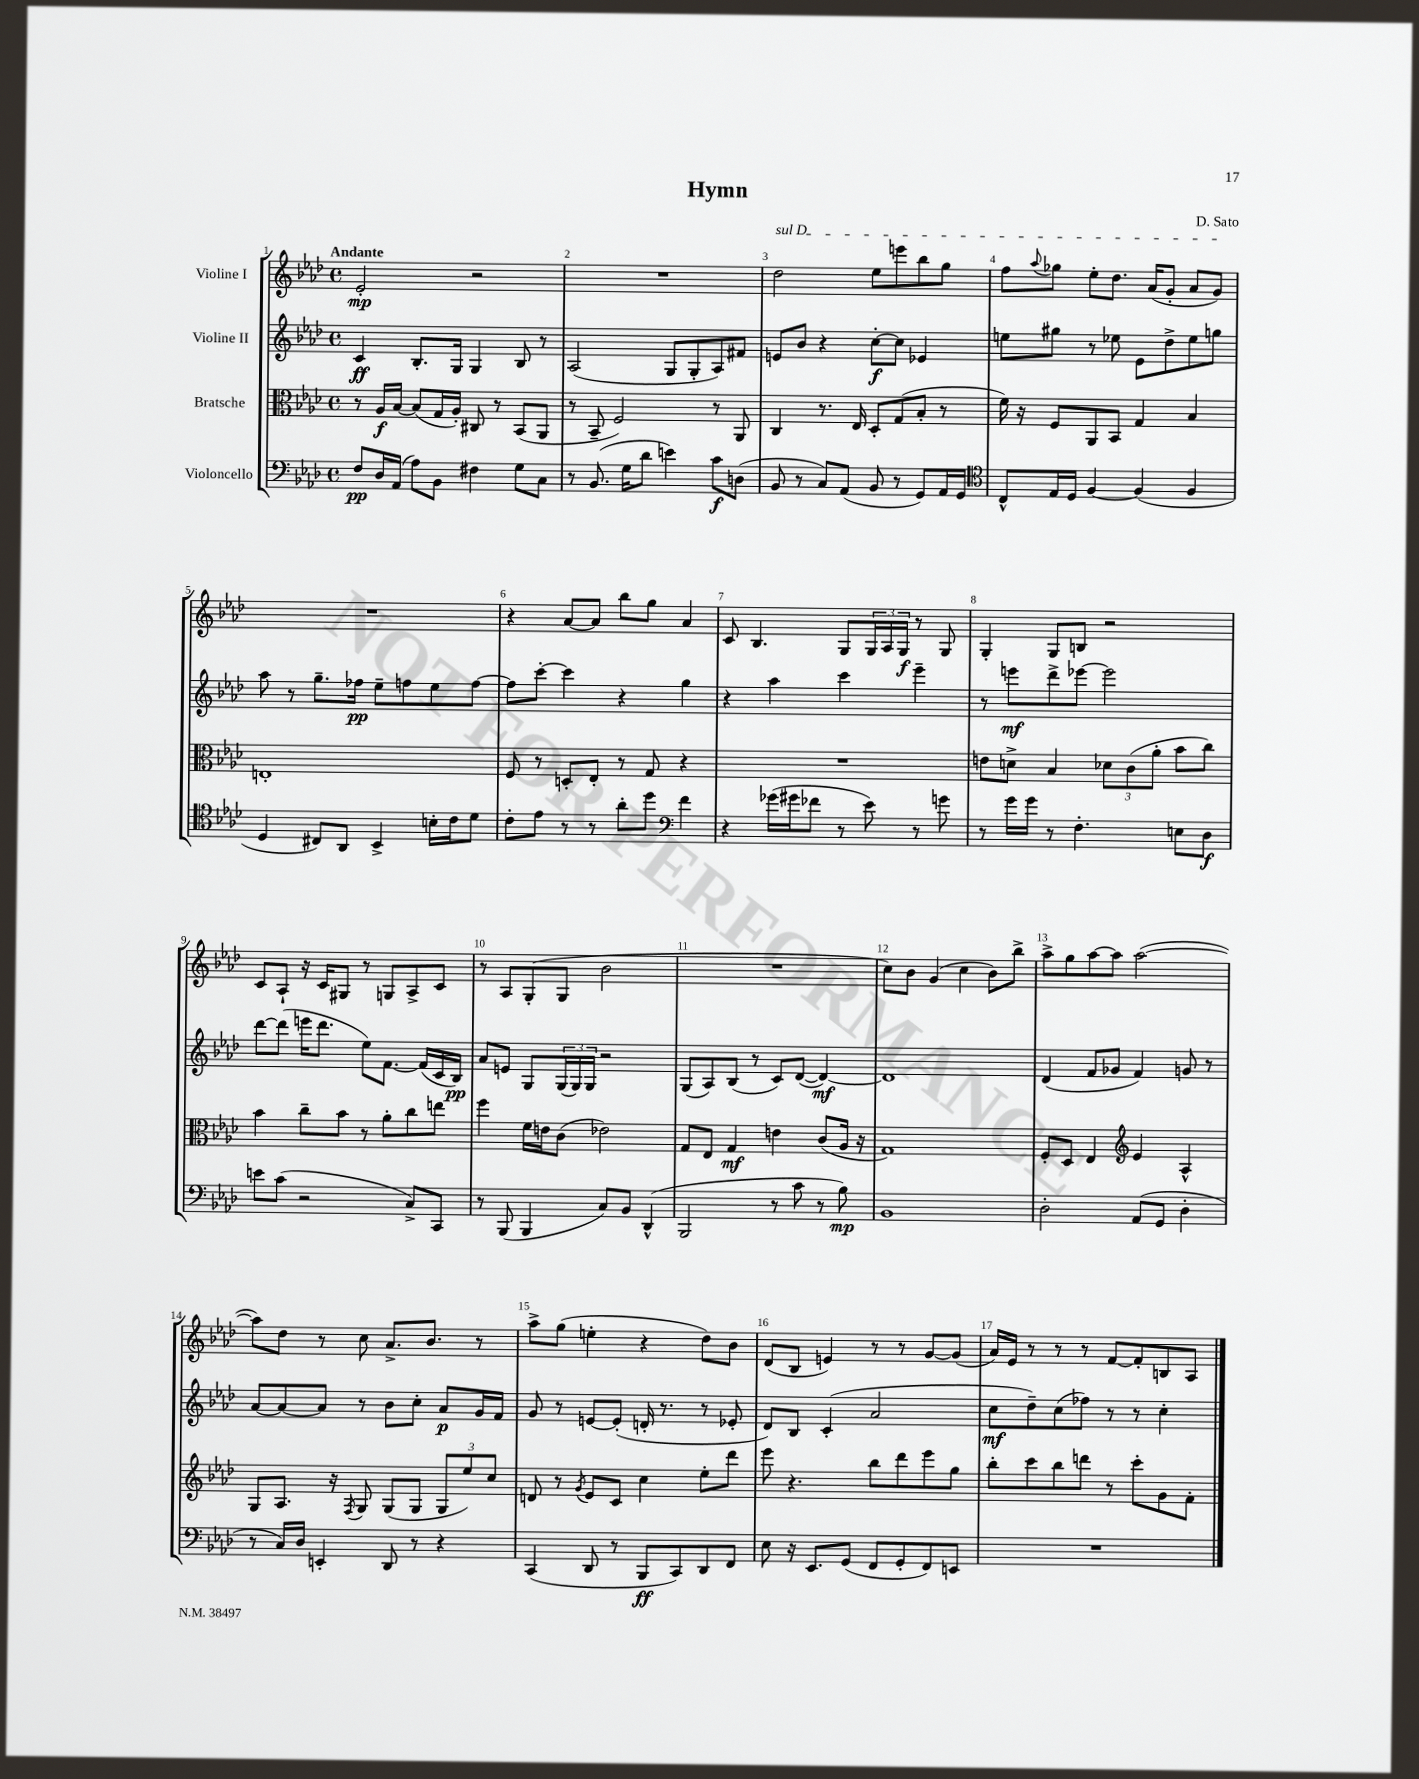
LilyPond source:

\header { title = "Hymn" composer = "D. Sato" }
<<
\new StaffGroup <<
\new Staff = "s0" \with { instrumentName = "Violine I" } {
    \clef treble \key aes \major \defaultTimeSignature \time 4/4 \tempo "Andante"
    ees'2-.\mp r2 |
    R1 |
    \once \override TextSpanner.bound-details.left.text = \markup { \italic "sul D" } des''2\startTextSpan ees''8 e'''8 bes''8 g''8 |
    f''8 \appoggiatura { aes''8 } ges''8 ees''8-. des''8. aes'16( g'8-. aes'8 g'8\stopTextSpan) |
    R1 |
    r4 aes'8~ aes'8 bes''8 g''8 aes'4 |
    c'8 bes4. g8 \tuplet 3/2 { g16 aes16 g16\f } r8 g8 |
    g4-. g8 b8 r2 |
    c'8 aes8-! r16 c'16 gis8 r8 g8 aes8-> c'8 |
    r8 aes8 g8-.( g8 bes'2 |
    R1 |
    c''8) bes'8 g'4( c''4 bes'8) bes''8-> |
    aes''8-> g''8 aes''8~ aes''8 aes''2~( |
    aes''8) des''8 r8 c''8 aes'8.-> bes'8. r8 |
    aes''8-> g''8( e''4-. r4 des''8) bes'8 |
    des'8( bes8 e'4) r8 r8 g'8~ g'8( |
    aes'16) ees'16 r8 r8 r8 f'8~ f'8-. b8 aes8 \bar "|." |
}
\new Staff = "s1" \with { instrumentName = "Violine II" } {
    \clef treble \key aes \major \defaultTimeSignature \time 4/4
    c'4\ff bes8.-. g16 g4 bes8 r8 |
    aes2( g8 g8-. aes8) fis'8 |
    e'8 bes'8 r4 c''8~-.\f c''8 ees'4 |
    e''8 gis''8 r8 ees''8 ees'8 des''8-> ees''8 g''8 |
    aes''8 r8 g''8.-- fes''16\pp ees''8-- f''8 ees''8 f''8~ |
    f''8 c'''8~-. c'''4 r4 g''4 |
    r4 aes''4 c'''4 ees'''4-- |
    r8 e'''8\mf des'''8-> ees'''8~ ees'''2 |
    des'''8~ des'''8( e'''16 des'''8. ees''8) f'8.~ f'16( c'16 bes16\pp) |
    aes'8 e'8 g8 \tuplet 3/2 { g16( g16) g16 } r2 |
    g8( aes8) bes8( r8 c'8) des'8~( des'4~\mf) |
    des'1 |
    des'4( f'8 ges'8 f'4) g'8 r8 |
    aes'8~ aes'8~ aes'8 r8 bes'8 c''8-. aes'8\p g'16 f'16 |
    g'8 r8 e'8~ e'8-.( d'16-. r8. r8 ees'8-. |
    des'8) bes8 c'4-.( aes'2 |
    c''8\mf des''8--) c''8( fes''8) r8 r8 c''4-. \bar "|." |
}
\new Staff = "s2" \with { instrumentName = "Bratsche" } {
    \clef alto \key aes \major \defaultTimeSignature \time 4/4
    r8 aes16\f bes16~ bes8( g16 aes16-.) cis8 r8 bes,8( aes,8 |
    r8 bes,8-- f2) r8 aes,8 |
    c4 r8. ees16 des8-. g8( bes8-. r8 |
    f'16) r16 f8 aes,8 bes,8 g4 bes4 |
    e1-. |
    f8 r8 d8-. ees8-. r8 g8 r4 |
    R1 |
    e'8 d'8-> bes4 \tuplet 3/2 { des'8 c'8( aes'8-. } bes'8 c''8) |
    bes'4 c''8-- bes'8 r8 aes'8-. c''8 e''8 |
    f''4 f'16 e'16 c'8( ees'2) |
    g8 ees8 g4\mf e'4 c'8( aes16 r16 |
    g1) |
    f8-. des8 ees4 \clef treble ees'4 aes4-^ |
    g8 aes8. r16 \acciaccatura { f8 } g8 g8( g8 \tuplet 3/2 { g8 ees''8) c''8 } |
    d'8 r8 \acciaccatura { g'8 } ees'8 c'8 c''4 ees''8-. des'''8 |
    ees'''8 r4. bes''8 des'''8 ees'''8 g''8 |
    bes''8-. c'''8 bes''8 d'''8 r8 c'''8-. g'8 f'8-. \bar "|." |
}
\new Staff = "s3" \with { instrumentName = "Violoncello" } {
    \clef bass \key aes \major \defaultTimeSignature \time 4/4
    f8\pp des16 aes,16( aes8) bes,8 fis4 g8 c8 |
    r8 bes,8.( g16 des'8 e'4) c'8\f d8( |
    bes,8 r8 c8) aes,8( bes,8 r8 g,8) aes,16 g,16 |
    \clef tenor c8-^ ees16 des16 f4~ f4( f4 |
    des4 cis8) aes,8 bes,4-> b16-. c'16 des'8 |
    c'8-. ees'8 r8 r8 aes'8-. des''8 \clef bass f'4 |
    r4 ges'16( gis'16 fes'8 r8 ees'8) r8 g'8 |
    r8 g'16 g'16 r8 f4.-. e8 des8\f |
    e'8 c'8( r2 c8->) c,8 |
    r8 bes,,8( bes,,4 c8) bes,8 des,4-^( |
    bes,,2 r8 c'8 r8 bes8\mp) |
    bes,1 |
    des2-. aes,8( g,8 des4-. |
    r8 c16) des16 e,4-. des,8 r8 r4 |
    c,4( des,8 r8 bes,,8\ff c,8) des,8 f,8 |
    ees8 r16 ees,8. g,8( f,8 g,8-. f,8) e,8 |
    R1 \bar "|." |
}
>>
>>
\layout { \context { \Score \override BarNumber.break-visibility = ##(#f #t #t) barNumberVisibility = #all-bar-numbers-visible } }
